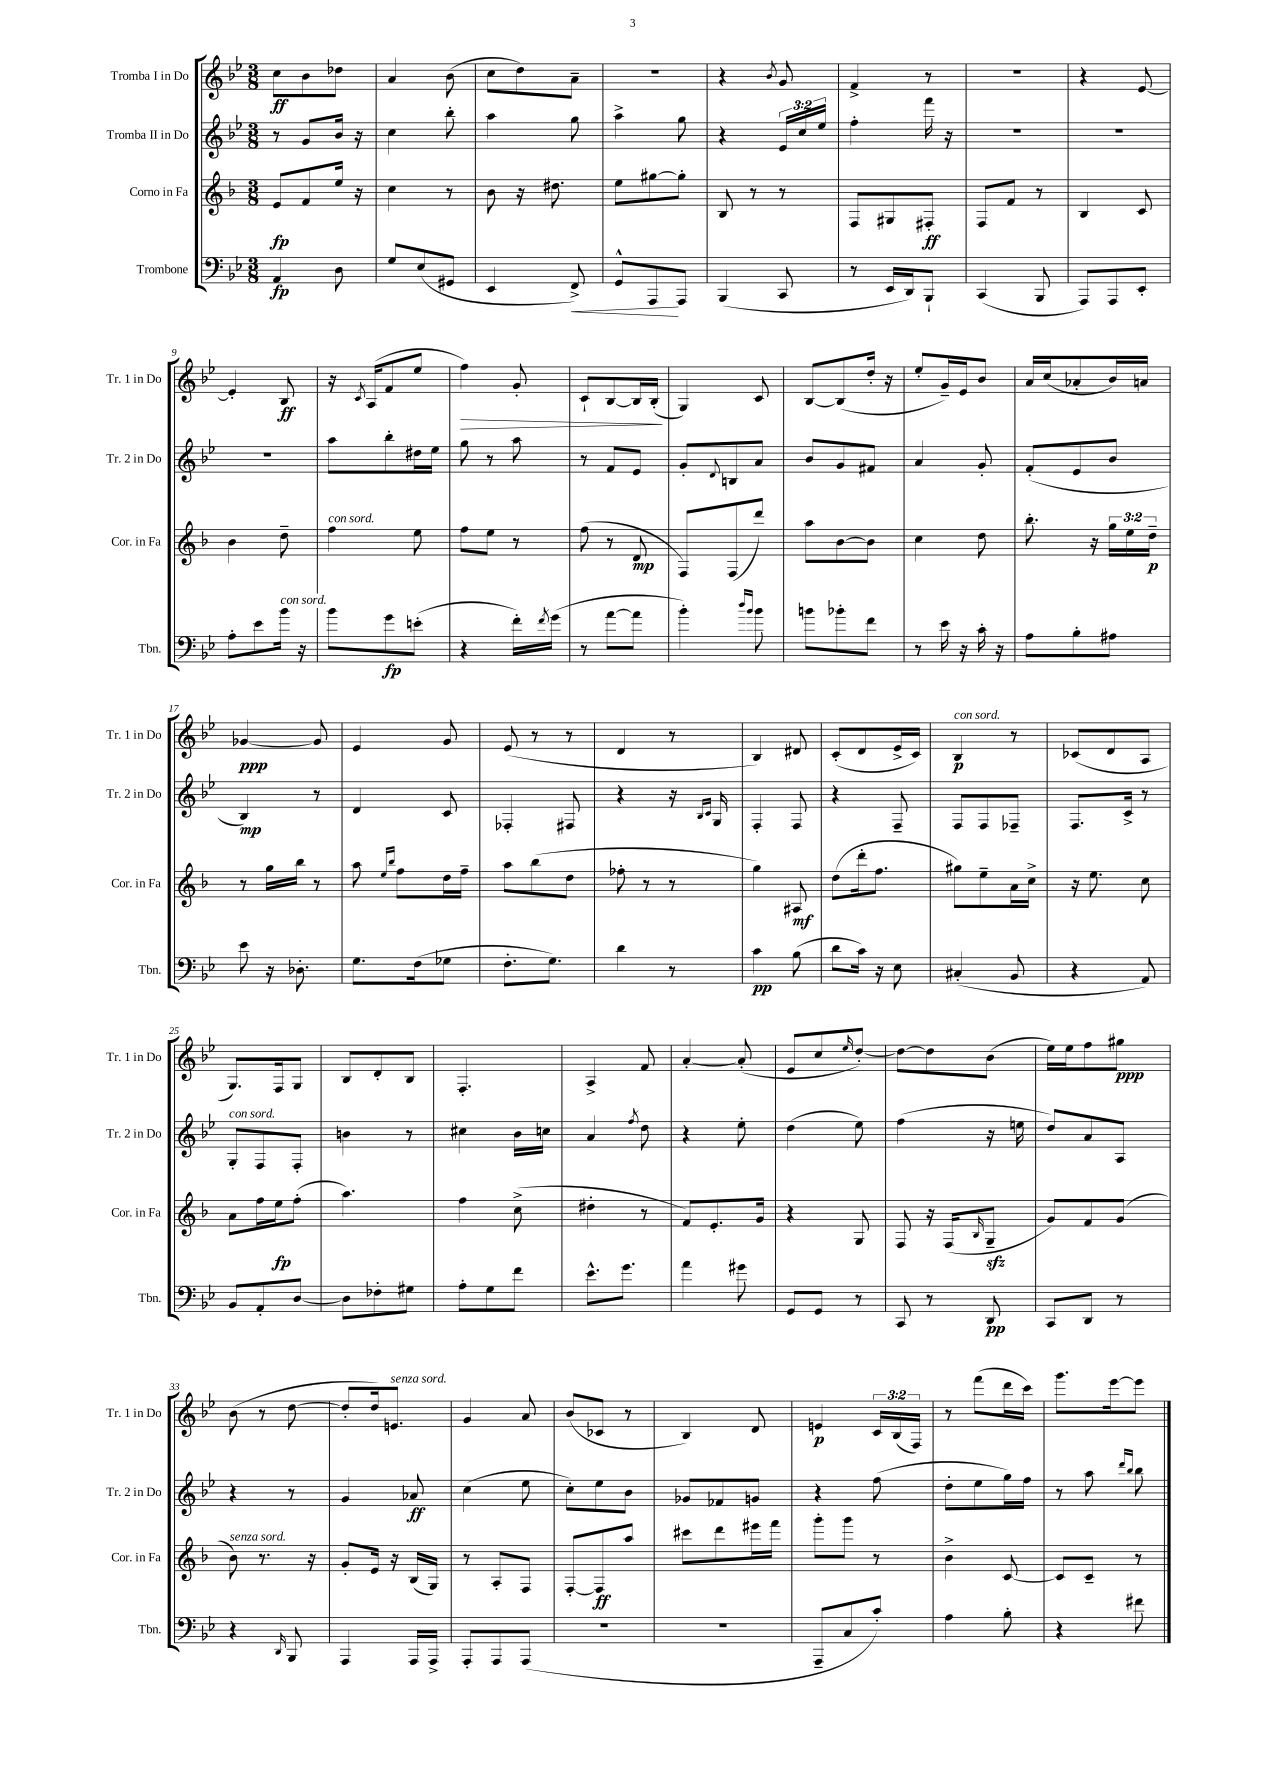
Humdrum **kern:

**kern	**kern	**kern	**kern
*staff4	*staff3	*staff2	*staff1
*clefF4	*clefG2	*clefG2	*clefG2
*k[b-e-]	*k[b-]	*k[b-e-]	*k[b-e-]
*M3/8	*M3/8	*M3/8	*M3/8
4AA	8e	8r	8cc
.	8f	8g	8b-
8D	16ee	16b-	8dd-
.	16r	16r	.
=	=	=	=
8G	4cc	4cc	4a
(8E-	.	.	.
8GG#	8r	8bb-'	(8b-
=	=	=	=
4EE-	8b-	4aa	8cc
.	16r	.	8dd)
.	8.dd#	.	.
8FF^)	.	8gg	8a~
=	=	=	=
8GG^^	8ee	4aa^	4.r
8AAA	[8gg#	.	.
8AAA	8gg#']	8gg	.
=	=	=	=
(4BBB-	8B-	4r	4r
.	8r	.	.
.	.	.	8qb-
8CC	8r	24e-	8g
.	.	24cc	.
.	.	24ee-	.
=	=	=	=
8r	8F	4ff'	4f^
16EE-	8G#	.	.
16DD)	.	.	.
8BBB-`	8F#'	16fff	8r
.	.	16r	.
=	=	=	=
(4CC	8F	4.r	4.r
.	8f	.	.
8BBB-	8r	.	.
=	=	=	=
8AAA)	4B-	4.r	4r
8AAA	.	.	.
8EE-'	8c	.	[8e-
=	=	=	=
8A'	4b-	4.r	4e-']
8e-	.	.	.
16b-	8dd~	.	8B-
16r	.	.	.
=	=	=	=
8b-	4ff	8aa	16r
.	.	.	8qc
.	.	.	(16A
8g	.	8bb-'	8f
(8e'	8ee	16dd#	8ee-
.	.	16ee-	.
=	=	=	=
4r	8ff	8gg	4ff)
.	8ee	8r	.
16f')	8r	8aa	8g'
8qf	.	.	.
(16g	.	.	.
=	=	=	=
8r	(8ff	8r	8c`
[8a	8r	8f	[8B-
8a]	8d	8e-	16B-]
.	.	.	(16B-'
=	=	=	=
4b-')	8F)	8g'	4G)
.	.	8qqd	.
.	(8F	8B	.
16qqdd	.	.	.
16qqb-	.	.	.
8b-	8ddd)	8a	8c
=	=	=	=
8b	8aa	8b-	[8B-
8b-'	[8b-	8g	(8B-]
8f	8b-]	8f#	16dd'
.	.	.	16r
=	=	=	=
8r	4cc	4a	8ee-'
16e-	.	.	16g~)
16r	.	.	16e-
16c'	8dd	8g'	8b-
16r	.	.	.
=	=	=	=
8A	8.bb-'	(8f'	16a
.	.	.	(16cc
8B-'	.	8e-	8a-'
.	16r	.	.
8A#	24gg	8b-	16b-)
.	24ee	.	.
.	.	.	16a
.	24dd~	.	.
=	=	=	=
8e-	8r	4B-)	[4g-
16r	16gg	.	.
8.D-'	16bb-	.	.
.	8r	8r	8g-]
=	=	=	=
8.G	8aa	4d	4e-
.	16qqee	.	.
.	16qqbb-	.	.
.	8ff	.	.
(16F	.	.	.
8G-	16dd	8c	8g
.	16ff~	.	.
=	=	=	=
8.F'	8aa	4F-'	(8e-
.	(8bb-	.	8r
8.G)	.	.	.
.	8dd	8F#	8r
=	=	=	=
4d	8ff-'	4r	4d
.	8r	.	.
8r	8r	16r	8r
.	.	16qqB-	.
.	.	16qqc	.
.	.	16G	.
=	=	=	=
4c	4gg)	4F'	4B-)
(8B-	8A#	8F	8d#
=	=	=	=
8d	(8dd	4r	(8c'
16c)	16ddd'	.	8d
16r	8.ff	.	.
8E-	.	8F~	16e-^
.	.	.	16c)
=	=	=	=
(4C#'	8gg#)	8F	4B-
.	8ee~	8F	.
8BB-	16a	8F-~	8r
.	16cc^	.	.
=	=	=	=
4r	16r	8.F	(8c-
.	8.ee	.	.
.	.	.	8d
.	.	16c^	.
8AA)	8cc	8r	8A
=	=	=	=
8BB-	8a	8G'	8.G)
8AA'	16ff	8F	.
.	16ee	.	16F
[8D	(8ff'	8F'	8G
=	=	=	=
8D]	4.aa)	4b	8B-
8F-'	.	.	8d'
8G#	.	8r	8B-
=	=	=	=
8A'	4ff	4cc#	4.F'
8G	.	.	.
8f	(8cc^	16b-	.
.	.	16cc	.
=	=	=	=
8.e-^^	4dd#'	4a	4A^
8.g	.	.	.
.	.	8qff	.
.	8r	8dd	8f
=	=	=	=
4a	8f)	4r	[4a'
.	8.e'	.	.
8g#	.	8ee-'	(8a']
.	16g	.	.
=	=	=	=
8GG	4r	(4dd	8e-
8GG	.	.	8cc
.	.	.	16qqee-
8r	8G	8ee-)	[8dd')
=	=	=	=
8CC	8F	(4ff	8dd_
8r	16r	.	8dd]
.	(16F	.	.
.	16qqB-	.	.
8DD	8G~	16r	(8b-
.	.	16ee	.
=	=	=	=
8CC	8g)	8dd)	16ee-)
.	.	.	16ee-
8DD	8f	8a	8ff
8r	(8g	8A	8gg#
=	=	=	=
4r	8b-)	4r	(8b-
.	8.r	.	8r
16qqDD	.	.	.
8BBB-	.	8r	[8dd
.	16r	.	.
=	=	=	=
4AAA	8g'	4g	8dd']
.	16e	.	16dd)
.	16r	.	8.e
16AAA	(16B-	8a-	.
16AAA^	16G)	.	.
=	=	=	=
8AAA'	8r	(4cc	4g
8AAA	8A'	.	.
(8AAA	8F	8ee-	8a
=	=	=	=
4.r	[8F'	8cc')	(8b-
.	8F]	8ee-	8c-
.	8aa	8b-	8r
=	=	=	=
4.r	8ccc#	8g-	4B-)
.	8ddd	8f-	.
.	16eee#	8g	8d
.	16fff	.	.
=	=	=	=
8AAA~	8ggg'	4r	4e
8C	8ggg	.	.
8c')	8r	(8ff	24c
.	.	.	(24B-
.	.	.	24F)
=	=	=	=
4A	4b-^	8dd'	8r
.	.	8ee-	(8fff
8B-'	[8c	16gg)	16ddd
.	.	16ff	16ccc)
=	=	=	=
4r	8c]	8r	8.ggg
.	8c~	8aa	.
.	.	.	[16eee-
.	.	16qqddd	.
.	.	16qqbb-	.
8f#	8r	8bb-	8eee-]
==	==	==	==
*-	*-	*-	*-
